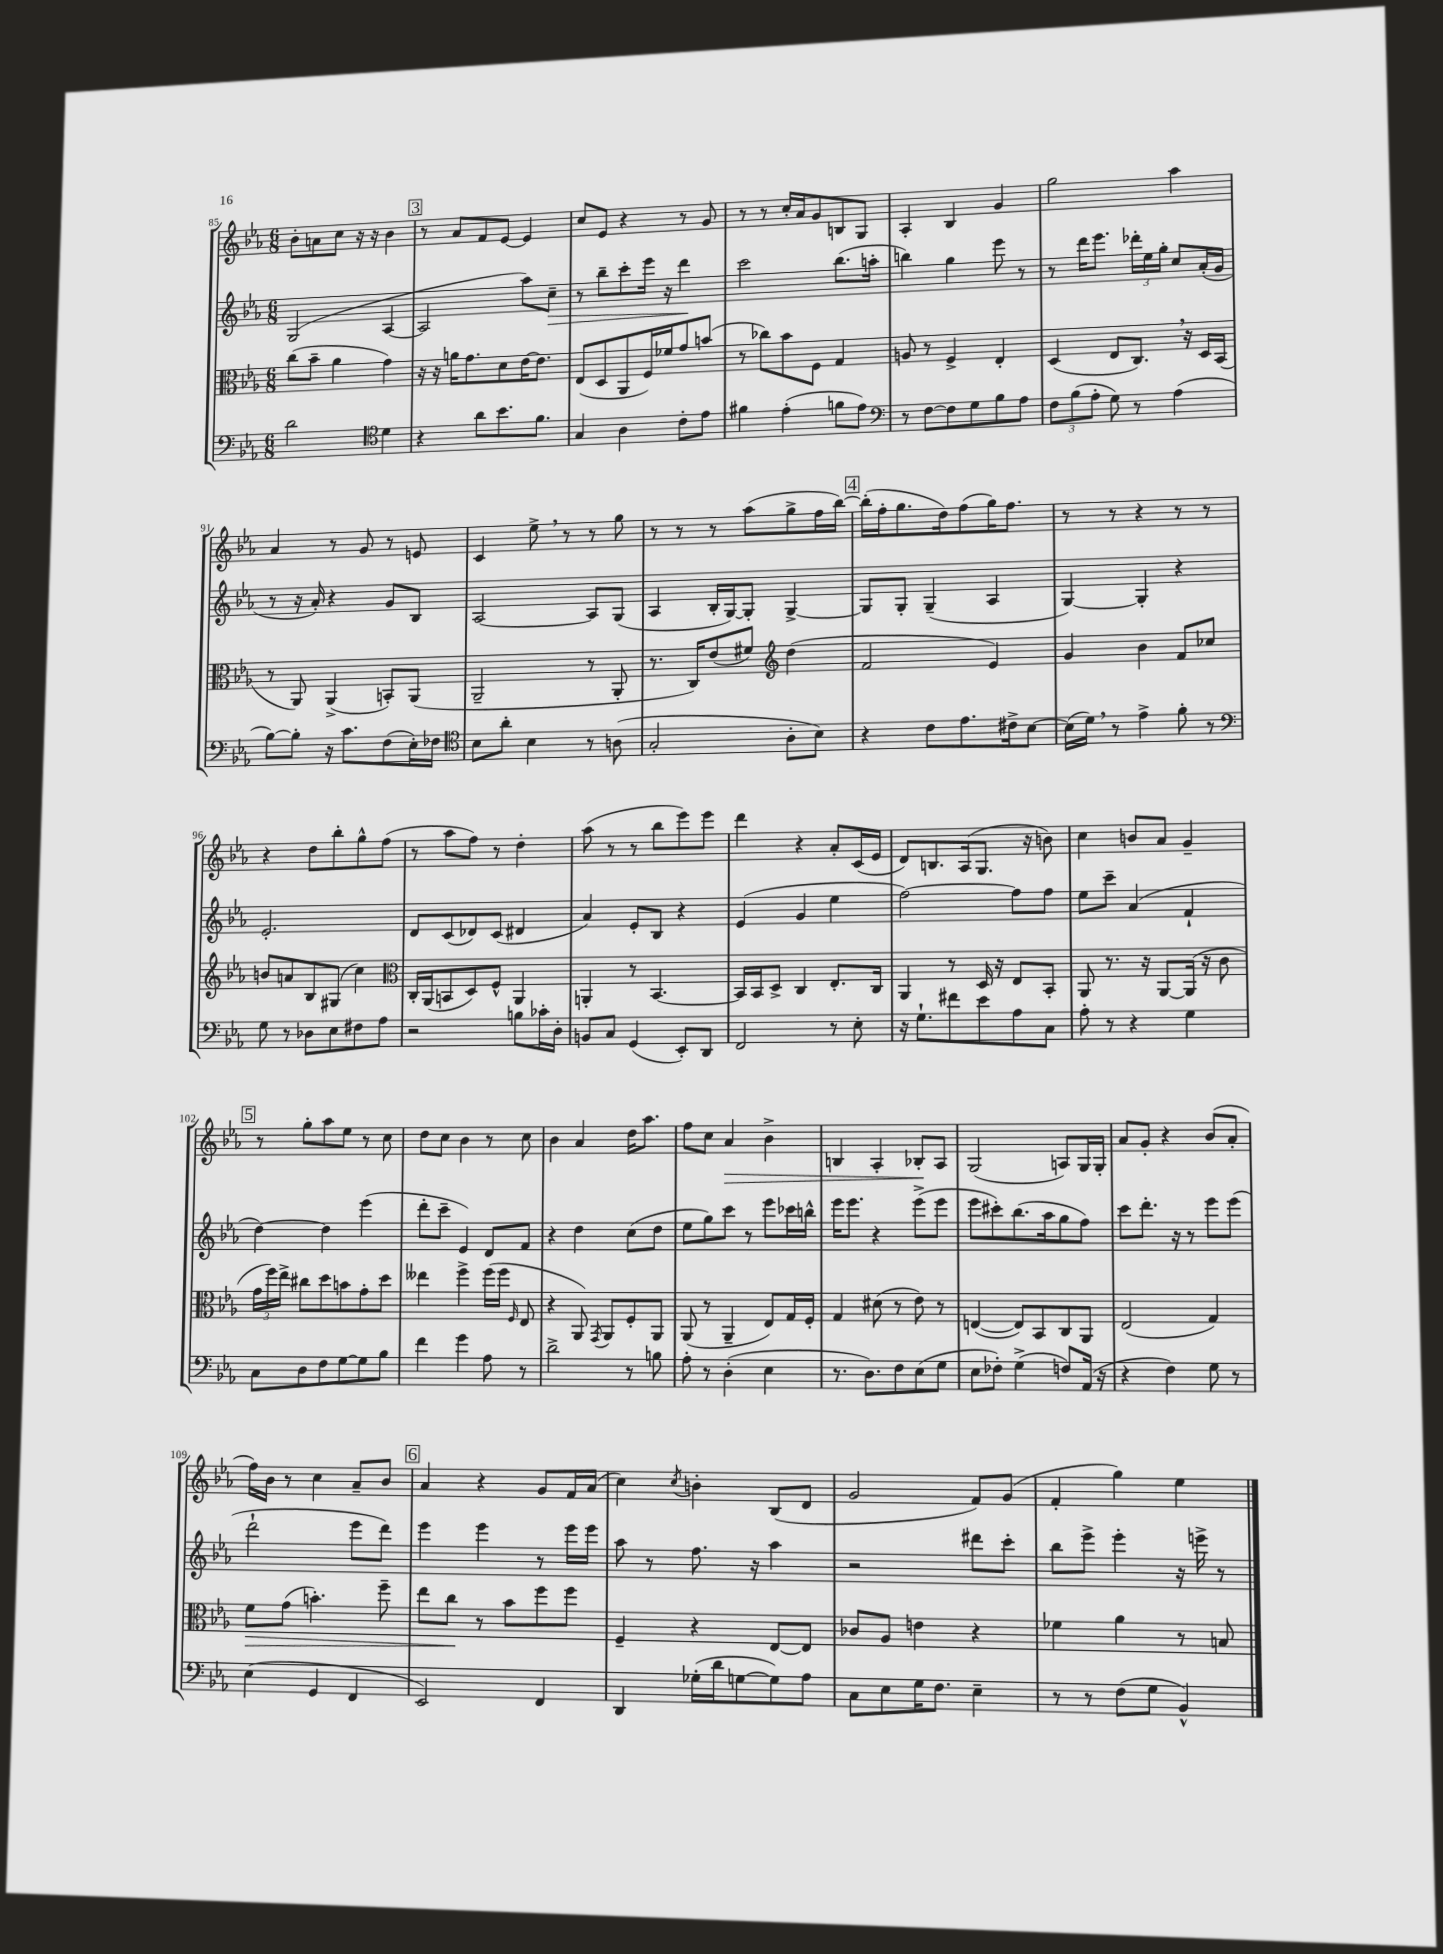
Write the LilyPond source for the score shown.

<<
\new StaffGroup <<
\new Staff = "s0" {
    \clef treble \key ees \major \numericTimeSignature \time 6/8
    \autoBeamOff bes'8[-. a'8 c''8] r16 r16 bes'4 |
    \mark \markup { \box "3" } r8 aes'8[ f'8 ees'8]~ ees'4 |
    c''8[ ees'8] r4 r8 g'8 |
    r8 r8 c''16[-. aes'16 g'8 b8 g8] |
    aes4-. bes4 g'4 |
    g''2 aes''4 |
    aes'4 r8 g'8 r8 e'8 |
    c'4 ees''8-> \breathe r8 r8 g''8 |
    r8 r8 r8 aes''8[( g''8-> f''16 bes''16]~) |
    \mark \markup { \box "4" } bes''16[-.( f''16-. g''8. d''16) f''8( g''16) f''8.] |
    r8 r8 r4 r8 r8 |
    r4 d''8[ bes''8-. g''8-^ f''8]( |
    r8 aes''8[ f''8]) r8 d''4-. |
    aes''8( r8 r8 bes''8[ ees'''8) ees'''8] |
    d'''4 r4 aes'8[-. c'16( ees'16] |
    d'8[) b8. aes16( g8.] r16 b'8) |
    c''4 b'8[ aes'8] g'4-- |
    \mark \markup { \box "5" } r8 g''8[-. aes''8 ees''8] r8 c''8 |
    d''8[ c''8] bes'4 r8 c''8 |
    bes'4 aes'4 d''16[ aes''8.] |
    f''8[ c''8] aes'4\> bes'4-> |
    b4 aes4-. bes8[-.\! aes8] |
    g2( a8[) g16 g16]-. |
    aes'8[ g'8]-. r4 bes'8[( aes'8]-. |
    f''16[) bes'16] r8 c''4 aes'8[-- bes'8] |
    \mark \markup { \box "6" } aes'4 r4 g'8[ f'16 aes'16]( |
    c''4) \acciaccatura { c''8 } b'4-. bes8[( d'8] |
    g'2 f'8[) g'8]( |
    f'4-. g''4) ees''4 \bar "|." |
}
\new Staff = "s1" {
    \clef treble \key ees \major \numericTimeSignature \time 6/8
    \autoBeamOff g2( aes4~ |
    \mark \markup { \box "3" } aes2 aes''8[) c''8]--\> |
    r8 bes''8[-- c'''8-. ees'''16] r16 d'''4\! |
    c'''2 bes''8.[( a''16]-. |
    b''4) g''4 ees'''8 r8 |
    r8 d'''16[ ees'''8.] \tuplet 3/2 { des'''16[-. ees''16 g''16]-. } c''8[ aes'16-.( g'16] |
    r8 r16 aes'16-.) r4 g'8[ bes8] |
    aes2~ aes8[ g8]( |
    aes4 bes16[-. g16~) g8]-. g4~-> |
    \mark \markup { \box "4" } g8[ g8]-. g4--( aes4 |
    g4~) g4-. r4 |
    ees'2.-. |
    d'8[ c'8( des'8) c'8]( dis'4 |
    aes'4) ees'8[-. bes8] r4 |
    ees'4( g'4 ees''4 |
    f''2~) f''8[ f''8] |
    ees''8[ c'''8]-- aes'4( f'4-! |
    \mark \markup { \box "5" } d''4~) d''4 ees'''4( |
    d'''8[-. c'''8]-- ees'4) d'8[ f'8] |
    r4 d''4 c''8[( d''8] |
    ees''8[ g''8) c'''8] r8 ees'''8[ ces'''16 b''16]-^ |
    ees'''16[ ees'''8.] r4 ees'''8[->( ees'''8] |
    ees'''8[ cis'''8-.) bes''8.( aes''16 g''8 f''8]) |
    c'''8[ d'''8.]-. r16 r8 ees'''8[ ees'''8]( |
    d'''2-! ees'''8[ d'''8]) |
    \mark \markup { \box "6" } ees'''4 ees'''4 r8 ees'''16[ ees'''16] |
    aes''8 r8 f''8. r16 aes''4 |
    r2 dis'''8[ c'''8]-. |
    bes''8[ ees'''8]-> ees'''4-. r16 e'''16-> r8 \bar "|." |
}
\new Staff = "s2" {
    \clef alto \key ees \major \numericTimeSignature \time 6/8
    \autoBeamOff c''8[( bes'8]-- aes'4 g'4) |
    \mark \markup { \box "3" } r16 r16 a'16[ g'8. d'8 ees'16~ ees'8.] |
    ees8[( d8 aes,8 f16) fes'16 g'8 b'8]( |
    r8 ces''8[) bes'8 f8] g4 |
    a8 r8 f4-> ees4-. |
    d4( ees8[ c8.]) \breathe r16 d16[ bes,16]( |
    r8 aes,8) aes,4->( b,8[-.) aes,8]( |
    aes,2-- r8 aes,8-. |
    r8. c16[) ees'8( fis'8]) \clef treble d''4( |
    \mark \markup { \box "4" } f'2 ees'4) |
    g'4 bes'4 f'8[ ces''8] |
    b'8[ a'8 bes8 gis8]( c''4) |
    \clef alto c16[-. aes,16( b,8 d8) f8]-^ aes,4 |
    a,4-. r8 bes,4.~ |
    bes,16[ bes,16 d8]-> c4 ees8.[-. c16] |
    aes,4 r8 d16 r16 ees8[ bes,8]-. |
    aes,8 r8. r16 aes,8[~ aes,16]( r16 c'8 |
    \mark \markup { \box "5" } \tuplet 3/2 { g'16[ f''16) ees''16]-> } cis''8[ d''8 b'8 g'8-. d''8] |
    eeses''4 f''4-> f''16[( f''16] \grace { f16 } ees8 |
    r4 aes,8) \acciaccatura { g,8 } aes,8[ f8-. aes,8] |
    aes,8( r8 aes,4-- ees8[) g16 f16]-. |
    g4 dis'8( r8 ees'8) r8 |
    e4~( e8[) bes,8 c8 aes,8] |
    ees2( g4) |
    f'8[\> g'8]( b'4.-.) f''8-- |
    \mark \markup { \box "6" } ees''8[ c''8]\! r8 bes'8[ f''8 f''8] |
    f4-- r4 ees8[~ ees8] |
    ces'8[ aes8] e'4 r4 |
    fes'4 aes'4 r8 b8 \bar "|." |
}
\new Staff = "s3" {
    \clef bass \key ees \major \numericTimeSignature \time 6/8
    \autoBeamOff d'2 \clef tenor d'4 |
    \mark \markup { \box "3" } r4 aes'8[ bes'8. f'8.] |
    g4 aes4 c'8[-. ees'8] |
    fis'4 ees'4-.( f'8[ ees'8]) |
    \clef bass r8 f8[~ f8 g8 bes8 aes8] |
    \tuplet 3/2 { f8[ bes8( aes8]-. } g8) r8 aes4( |
    bes8[~) bes8]-. r16 c'8.[ f8( ees16-.) fes16] |
    \clef tenor bes8[ aes'8]-. bes4 r8 a8( |
    g2-. aes8[-. bes8]) |
    \mark \markup { \box "4" } r4 c'8[ ees'8. cis'16-> bes8]~ |
    bes16[( d'16]) \breathe r8 ees'4-> f'8-. r8 |
    \clef bass g8 r8 des8[ ees8 fis8 aes8] |
    r2 b8[ ces'16-. d16]-. |
    b,8[ c8] g,4( ees,8[-.) d,8] |
    f,2 r8 ees8-. |
    r16 g8.[-! fis'8 ees'8 aes8 c8] |
    aes8-. r8 r4 g4 |
    \mark \markup { \box "5" } c8[ d8 f8 g8~ g8 bes8] |
    f'4 g'4 aes8 r8 |
    d'2-> r8 b8 |
    aes8-. r8 d4-.( ees4 |
    r8. d8.[) f8 ees8( g8] |
    ees8[ fes8]-.) g4->( f8[) aes,16]( r16 |
    r4 f4) g8 r8 |
    ees4( g,4 f,4 |
    \mark \markup { \box "6" } ees,2) f,4 |
    d,4 ges16[-.( d'16 g8~ g8) aes8] |
    c8[ ees8 g16 f8.] ees4-- |
    r8 r8 f8[( g8] bes,4-^) \bar "|." |
}
>>
>>
\layout { \context { \Score currentBarNumber = #85 } }
